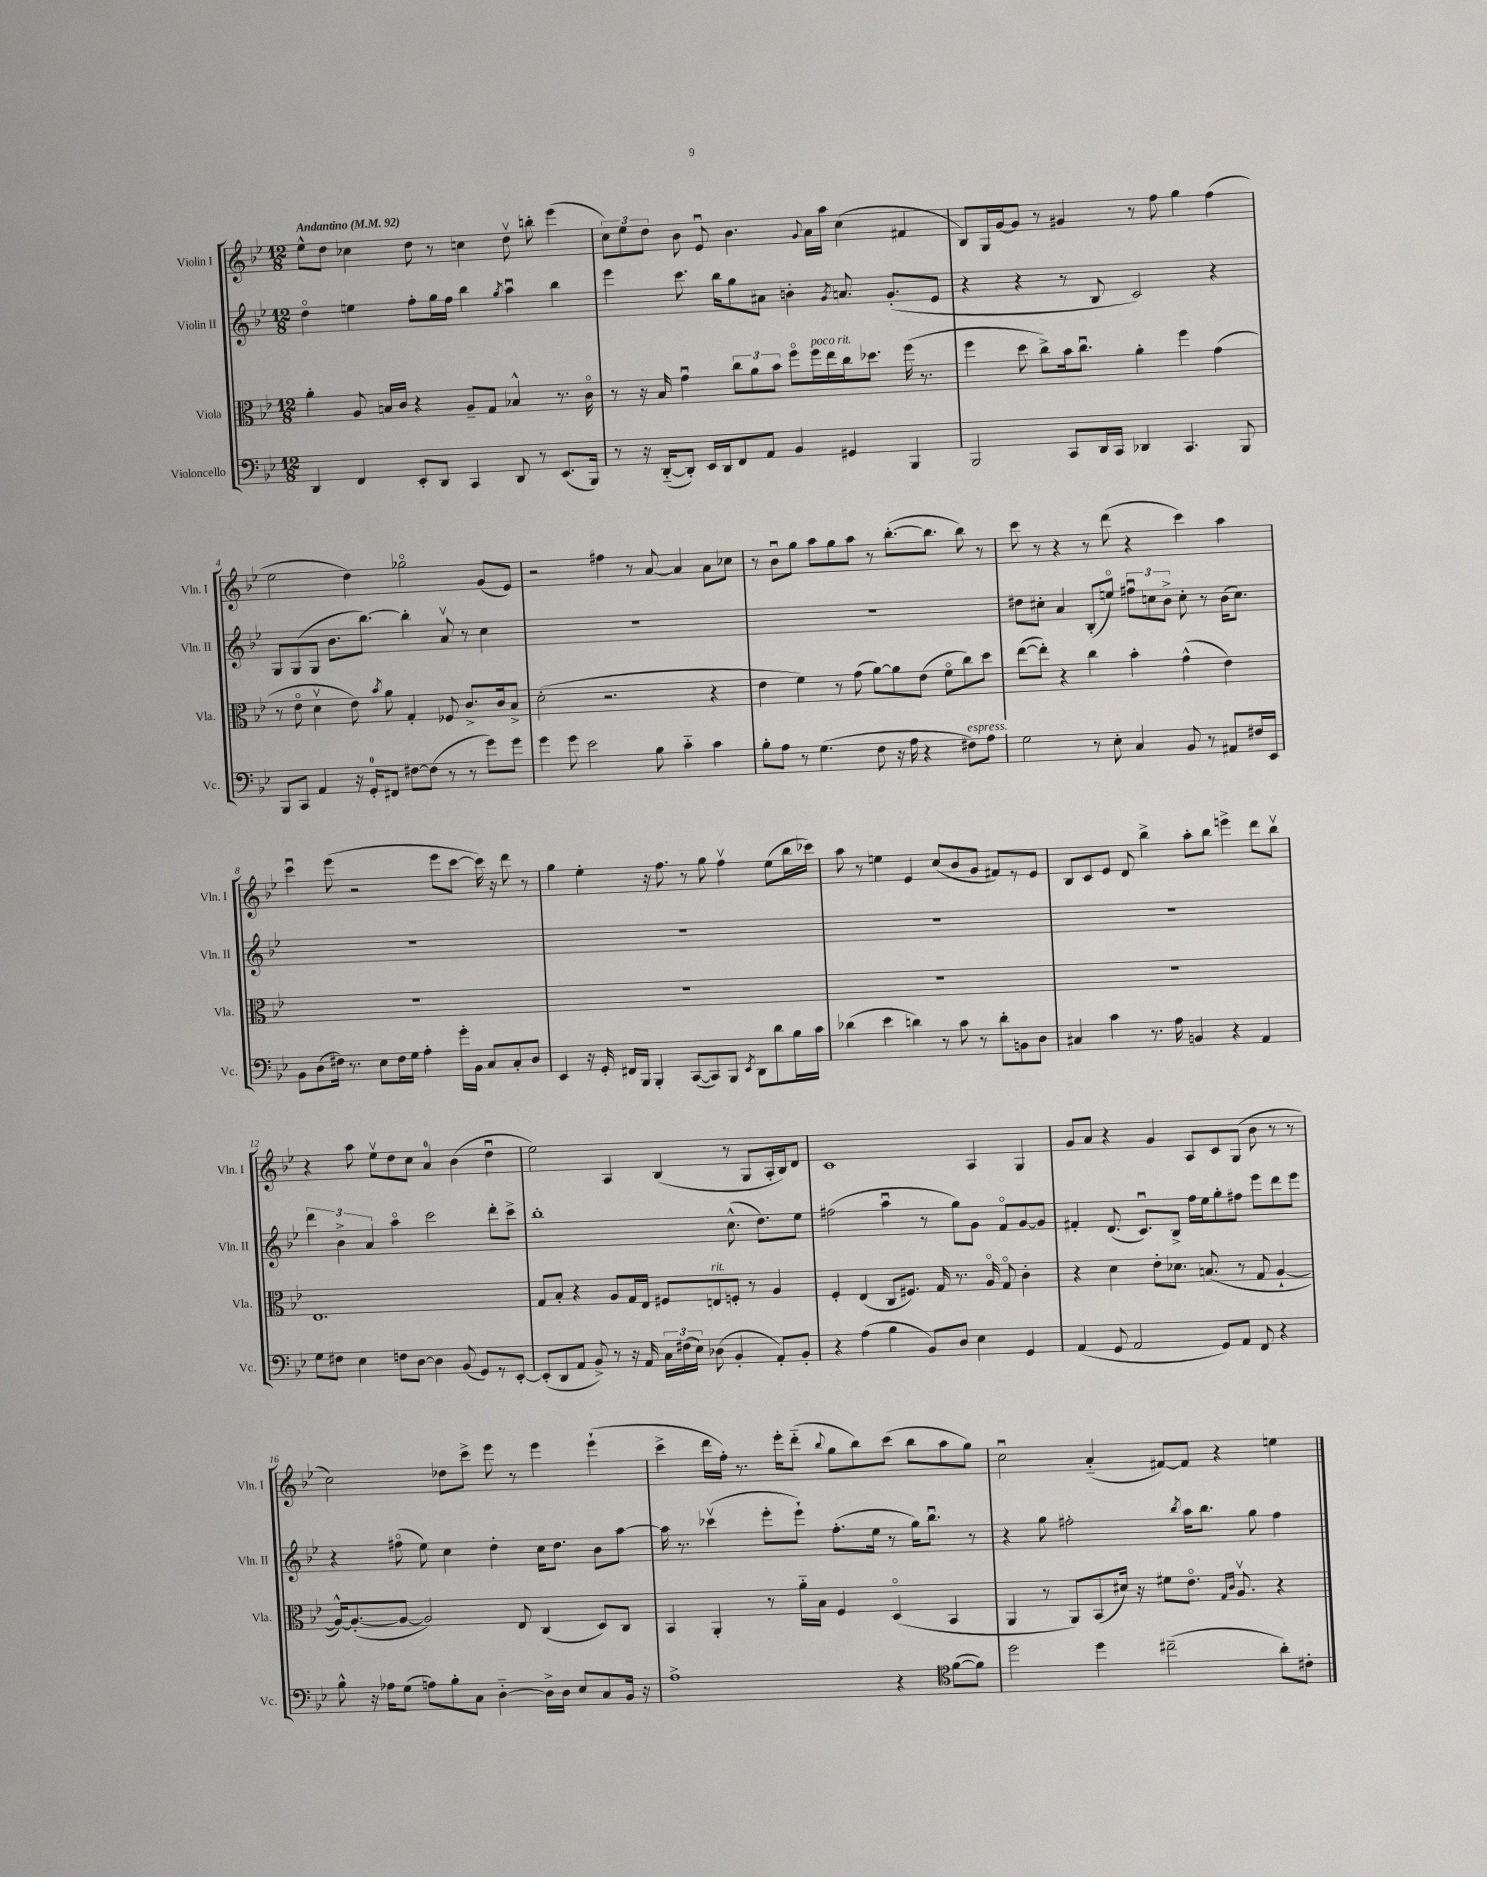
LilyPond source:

<<
\new StaffGroup <<
\new Staff = "s0" \with { instrumentName = "Violin I" shortInstrumentName = "Vln. I" } {
    \clef treble \key bes \major \numericTimeSignature \time 12/8 \tempo "Andantino" 4 = 92
    \autoBeamOff ees''8[-^ d''8] ces''4 d''8 r8 c''4 d''8\upbow b''8-. ees'''4( |
    \tuplet 3/2 { c''8[) ees''8 d''8] } bes'8 ees'8\downbow bes'4. \appoggiatura { g'8 } a'16[ a''16] c''4( fis'4 |
    bes8[) g16 g'16~ g'8] r8 gis'4 r8 f''8 g''4 f''4( |
    ees''2 d''4) ges''2\flageolet g'8[( ees'8]) |
    r2 fis''4 r8 a'8~ a'4 a'8[ ces''8] |
    r8 bes'8[\downbow g''8] a''8[ g''8 a''8] r8 bes''8.[~-.( bes''8.] bes''8) r8 |
    c'''8 r8 r4 r8 d'''8( r4 c'''4) a''4 |
    c'''4\downbow ees'''8( r2 ees'''8[ c'''8]~ c'''16) r16 d'''8 r8 |
    g''4 ees''4-. r16 f''8. r8 g''8 f''4\upbow ees''8[( bes''16 ces'''16]) |
    a''8 r8 e''4 ees'4 c''8[( bes'8 g'8] fis'8[) r8 ees'8] |
    bes8[ c'8 ees'8] d'8 bes''4-> a''8[-. bes''8] e'''4-> d'''8[ bes''8]\upbow |
    r4 a''8 ees''8[\upbow d''8 c''8] a'4-0 bes'4( d''4\downbow |
    ees''2) a4 bes4( r8 g8[ a16-. bes16) d'8] |
    c'1 a4 g4 |
    g'8[ a'8] r4 g'4 a8[ c'8 g8]( bes'8 r8 r8 |
    c''2) des''8[ c'''8]-> ees'''8 r8 ees'''4 ees'''4-!( |
    c'''4-> d'''16[ f''16]-.) r8. ees'''16[-. d'''8]-_( \appoggiatura { bes''8 } g''8[ bes''8) c'''8]( bes''8[ a''8 g''8]) |
    c''2\downbow a'4-_( fis'8[~) fis'8] r4 e''4 \bar "|." |
}
\new Staff = "s1" \with { instrumentName = "Violin II" shortInstrumentName = "Vln. II" } {
    \clef treble \key bes \major \numericTimeSignature \time 12/8
    \autoBeamOff d''4\flageolet e''4 f''8[-. g''16 f''16] bes''4 \acciaccatura { g''8 } a''4\downbow bes''4 |
    ees'''4 c'''8. bes''16[ g''8 ais'8] b'4-. \acciaccatura { g'8 } a'8. g'8.[-.( ees'8] |
    r4 r4 r8 bes8 c'2) r4 |
    g8[ g8( g8] bes'8.[ bes''8.]~) bes''4-. a'8\upbow r8 c''4 |
    R1. |
    R1. |
    dis''8[ cis''8]-. a'4 bes8[-.( e''8]\flageolet) \tuplet 3/2 { fis''8[\downbow c''8 bes'8]-> } c''8-. r8 bes'16[( c''8.]) |
    R1. |
    R1. |
    R1. |
    R1. |
    \tuplet 3/2 { d'''4 bes'4-> a'4 } a''4\flageolet c'''2 d'''8[-. c'''8]-> |
    bes''1-. c''8.-^( d''8.[) ees''8] |
    fis''2( a''4\downbow r8 g''8[) g'8] f'8[\flageolet g'8~ g'8] |
    fis'4-. d'8.( c'8.[\downbow) bes8]-> f''16[ ees''16 g''8-. fis''8] ees'''8[ d'''8 ees'''8] |
    r4 fis''8\flageolet( ees''8) c''4 d''4-. c''16[ d''8.] bes'8[ a''8]~ |
    a''16 r8. ces'''4\upbow( ees'''8[-. ees'''8]-!) f''8.[-.( ees''16] r8 g''16[) bes''8.]\downbow r8 |
    r4 g''8 fis''2-. \acciaccatura { bes''8 } a''16[ bes''8.] g''8 fis''4 \bar "|." |
}
\new Staff = "s2" \with { instrumentName = "Viola" shortInstrumentName = "Vla." } {
    \clef alto \key bes \major \numericTimeSignature \time 12/8
    \autoBeamOff a'4-. a8 b16[ c'16] r4 a8[-- g8] bes4-^ r8. c'16\flageolet |
    r8 r16 bes16 g'4\downbow \tuplet 3/2 { c''8[ a'8 bes'8] } f''8[\flageolet f''16^\markup { \italic "poco rit." } ees''16 c''16 des''8.] f''16( r8. |
    f''4 d''8 c''8[->) bes'16 c''8.]\downbow a'4-. f''4 g'4( |
    r8 ees'8\flageolet d'4\upbow ees'8) \acciaccatura { bes'8 } a'8 g4-. fes8 c'8.[-> c'16 bes8]-> |
    d'2-.( r2. r4 |
    ees'4 f'4) r8 g'8( a'8[~) a'8 ees'8]( f'8[\flageolet c''8) d''8] |
    ees''8[~( ees''8]-.) r4 c''4 bes'4-. g'4-^( ees'4) |
    R1. |
    R1. |
    R1. |
    R1. |
    ees1. |
    g8[ bes8]-. r4 a8[ g16 ees16] fis8[ e8^\markup { \italic "rit." } f8]-. r8 a4 |
    f4-. ees4( c8[ fis8.]) g16 r8. a16\flageolet g8\flageolet c'4-. |
    r4 d'4 ees'8[-. des'8.] b8.( r8 g8 a4~-! |
    a16[~-^) a8.~-.( a8]~ a2) ees8 c4( d8[) c8] |
    bes,4 a,4-. r8 a'16[-_ bes16] f4 d4\flageolet( bes,4 |
    a,4 r8 a,8[) bes,8( dis'16]) r16 fis'8[ ees'8.]\flageolet \grace { g16[ c'16] } a8.\upbow r4 \bar "|." |
}
\new Staff = "s3" \with { instrumentName = "Violoncello" shortInstrumentName = "Vc." } {
    \clef bass \key bes \major \numericTimeSignature \time 12/8
    \autoBeamOff d,4 f,4 ees,8[-. d,8] c,4 d,8 r8 ees,8.[( bes,,16]) |
    r8 r16 d,16[~-_( d,8]-.) ees,16[ d,16 f,8 a,8] bes,4 gis,4 bes,,4 |
    bes,,2 c,8[ d,16 c,16] des,4 c,4. bes,,8 |
    bes,,8[ c,8] a,4 r16 g,16[-0-. fis,8] fis8[~ fis8]( r8 r8 g'8[) g'8] |
    g'4 g'8 ees'2 bes8 c'4-_ c'4 |
    bes8[-. a8] r8 g4.( f8 r16 a16 r4 fis8[^\markup { \italic "espress." }) a8] |
    g2 r8 ees8-. c4 bes,8 r8 ais,8[ fis16 ees,16] |
    bes,8[ d8( fis16]) r8. ees8[ fis16 g16] a4-. g'16[-. bes,16] c8[ c8-. d8] |
    ees,4 r16 g,16-. fis,16[ bes,,16] bes,,4-. c,8[~( c,8) bes,,8] \acciaccatura { ees,8 } d,8[ d'8 bes16 c'16] |
    des'4( ees'4 d'4) r8 c'8 r8 d'8[-. b,8 d8] |
    cis4 c'4 r8. a16 b,4 r4 a,4 |
    g8[ fis8] ees4 f8[ d8]~ d4 bes,8( g,8[) r8 ees,8]~-. |
    ees,8[-.( d,8 a,8] bes,8->) r8 r16 a,16 \tuplet 3/2 { c16[ fis16( ees16]) } des8( bes,4-. a,8[-.) bes,8]-. |
    r4 a4( bes4 bes,8[) d8] ees4 g,4 |
    a,4( g,8 a,2 g,8[) a,8] f,8 r4 |
    bes8-^ r16 aes16[ g8]( a8[) bes8-. c8] d4~-_ d16[-> d16] ees8[ c8 bes,16] r16 |
    a1-> r4 \clef tenor f'8[~( f'8]) |
    d''2 d''4 cis''2--( a'8[-.) cis'8]-. \bar "|." |
}
>>
>>
